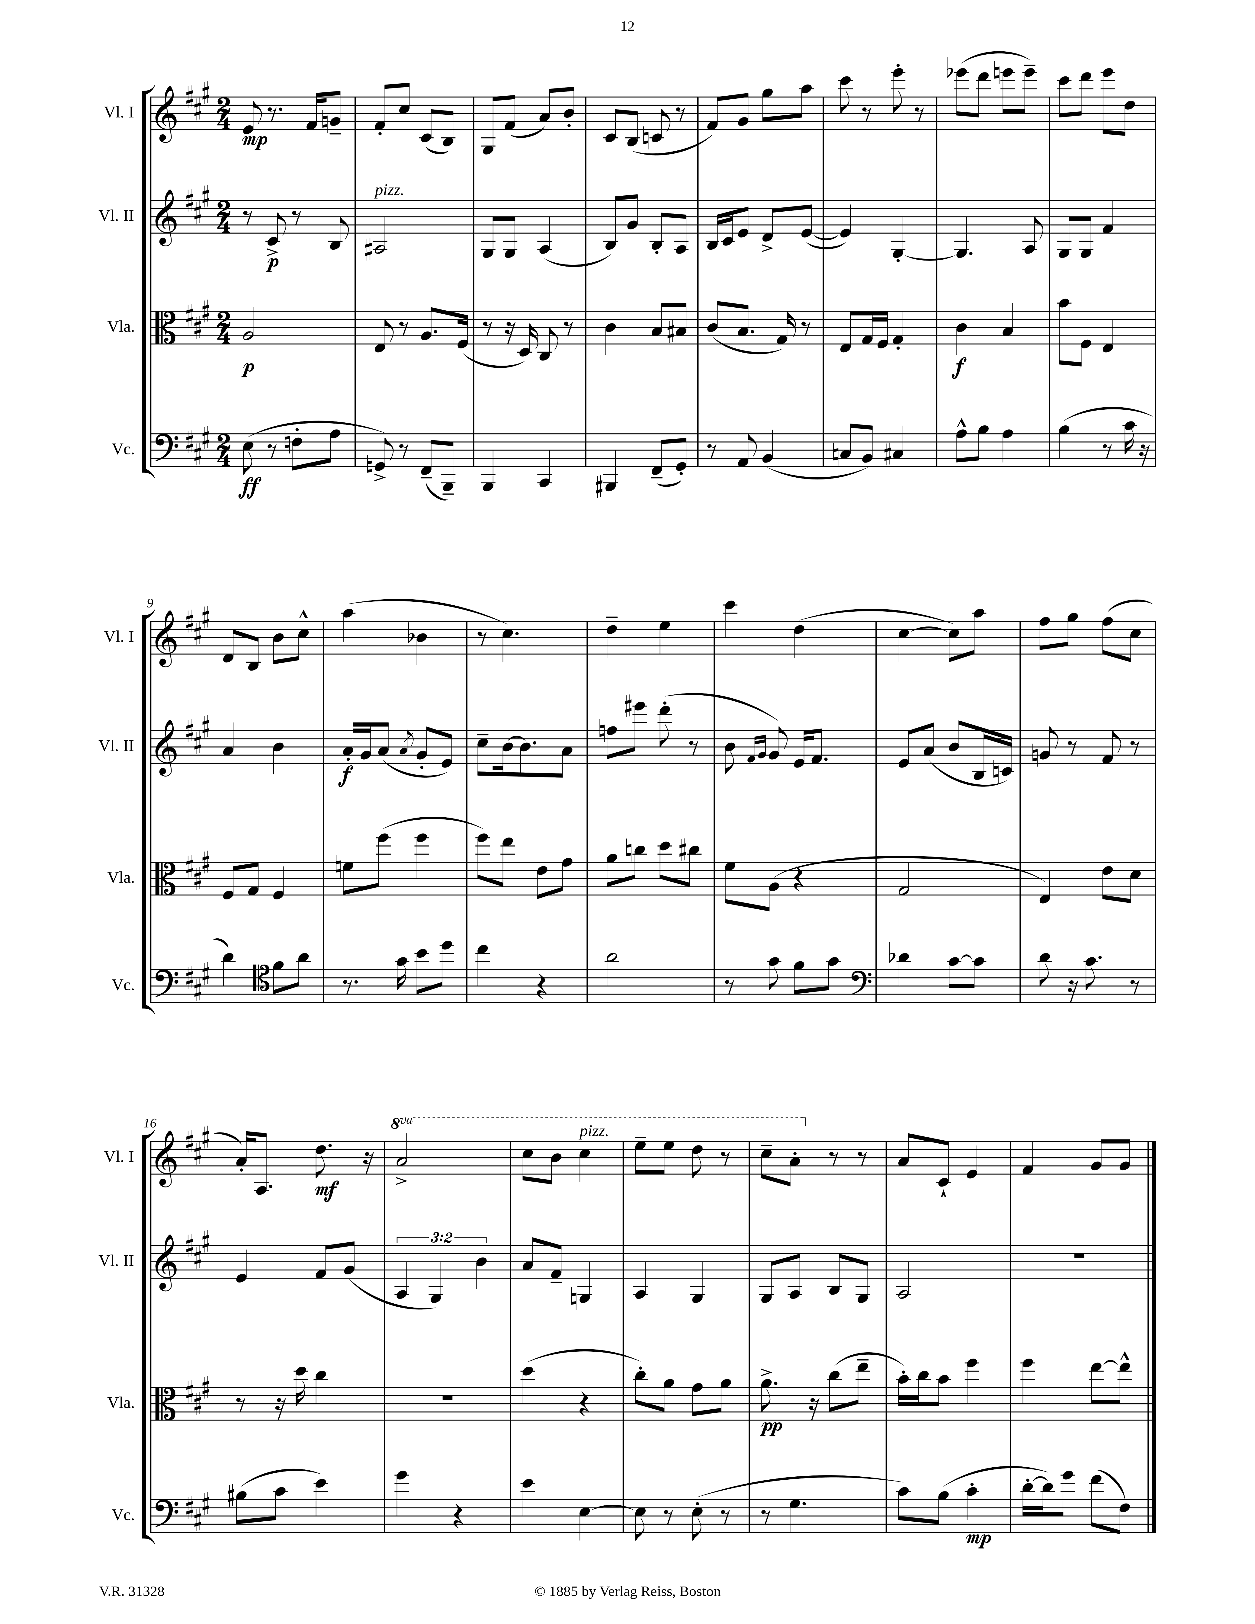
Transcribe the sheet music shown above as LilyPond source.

<<
\new StaffGroup <<
\new Staff = "s0" \with { instrumentName = "Vl. I" shortInstrumentName = "Vl. I" } {
    \clef treble \key a \major \numericTimeSignature \time 2/4 \set Staff.ottavationMarkups = #ottavation-simple-ordinals
    e'8\mp r8. fis'16 g'8-- |
    fis'8-. cis''8 cis'8( b8) |
    gis8 fis'8( a'8) b'8-. |
    cis'8 b8( c'8 r8 |
    fis'8) gis'8 gis''8 a''8 |
    cis'''8 r8 e'''8-. r8 |
    ees'''8( d'''8 e'''8 e'''8--) |
    cis'''8 d'''8 e'''8 d''8 |
    d'8 b8 b'8 cis''8-^ |
    a''4( bes'4 |
    r8 cis''4.) |
    d''4-- e''4 |
    cis'''4 d''4( |
    cis''4~ cis''8) a''8 |
    fis''8 gis''8 fis''8( cis''8 |
    a'16-.) a8. d''8.\mf r16 |
    \ottava #1 a''2-> |
    cis'''8 b''8 cis'''4^\markup { \italic "pizz." } |
    e'''8-- e'''8 d'''8 r8 |
    cis'''8-- a''8-. \ottava #0 r8 r8 |
    a'8 cis'8-! e'4 |
    fis'4 gis'8 gis'8 \bar "|." |
}
\new Staff = "s1" \with { instrumentName = "Vl. II" shortInstrumentName = "Vl. II" } {
    \clef treble \key a \major \numericTimeSignature \time 2/4 \override Staff.TupletNumber.text = #tuplet-number::calc-fraction-text
    r8 cis'8->\p r8 b8 |
    ais2^\markup { \italic "pizz." } |
    gis8 gis8 a4( |
    b8) gis'8 b8-. a8 |
    b16 cis'16 e'8 d'8-> e'8~( |
    e'4) gis4~-. |
    gis4. a8 |
    gis8 gis8 fis'4 |
    a'4 b'4 |
    a'16-.\f gis'16 a'8( \acciaccatura { a'8 } gis'8-. e'8) |
    cis''8-- b'16~ b'8. a'8 |
    f''8 eis'''8 d'''8-.( r8 |
    b'8 \grace { fis'16 gis'16 } gis'8) e'16 fis'8. |
    e'8 a'8( b'8 b16 c'16) |
    g'8 r8 fis'8 r8 |
    e'4 fis'8 gis'8( |
    \tuplet 3/2 { a4 gis4) b'4 } |
    a'8 fis'8-- g4 |
    a4 gis4 |
    gis8 a8 b8 gis8 |
    a2 |
    R2 \bar "|." |
}
\new Staff = "s2" \with { instrumentName = "Vla." shortInstrumentName = "Vla." } {
    \clef alto \key a \major \numericTimeSignature \time 2/4
    a2\p |
    e8 r8 a8. fis16( |
    r8 r16 d16) cis8 r8 |
    cis'4 b8 bis8 |
    cis'8( b8. gis16) r8 |
    e8 gis16 fis16 gis4-. |
    cis'4\f b4 |
    b'8 fis8 e4 |
    fis8 gis8 fis4 |
    f'8 fis''8( fis''4 |
    fis''8) e''8 e'8 gis'8 |
    a'8 c''8 d''8 cis''8 |
    fis'8 a8( r4 |
    gis2 |
    e4) e'8 d'8 |
    r8 r16 d''16 cis''4 |
    R2 |
    d''4( r4 |
    cis''8-.) a'8 gis'8 a'8 |
    a'8.->\pp r16 cis''8( e''8-- |
    b'16-.) cis''16 b'8 fis''4 |
    fis''4 e''8~ e''8-^ \bar "|." |
}
\new Staff = "s3" \with { instrumentName = "Vc." shortInstrumentName = "Vc." } {
    \clef bass \key a \major \numericTimeSignature \time 2/4
    e8\ff( r8 f8-. a8 |
    g,8->) r8 fis,8--( b,,8--) |
    b,,4 cis,4 |
    bis,,4 fis,8--( gis,8-.) |
    r8 a,8 b,4( |
    c8 b,8) cis4 |
    a8-^ b8 a4 |
    b4( r8 cis'16 r16 |
    d'4) \clef tenor fis'8 a'8 |
    r8. gis'16 b'8 d''8 |
    cis''4 r4 |
    a'2 |
    r8 gis'8 fis'8 gis'8 |
    \clef bass des'4 cis'8~ cis'8 |
    d'8 r16 cis'8. r8 |
    bis8( cis'8 e'4) |
    gis'4 r4 |
    e'4 e4~ |
    e8 r8 e8-.( r8 |
    r8 gis4. |
    cis'8) b8( cis'4-.\mp |
    d'16~-. d'16) gis'8 fis'8( fis8) \bar "|." |
}
>>
>>
